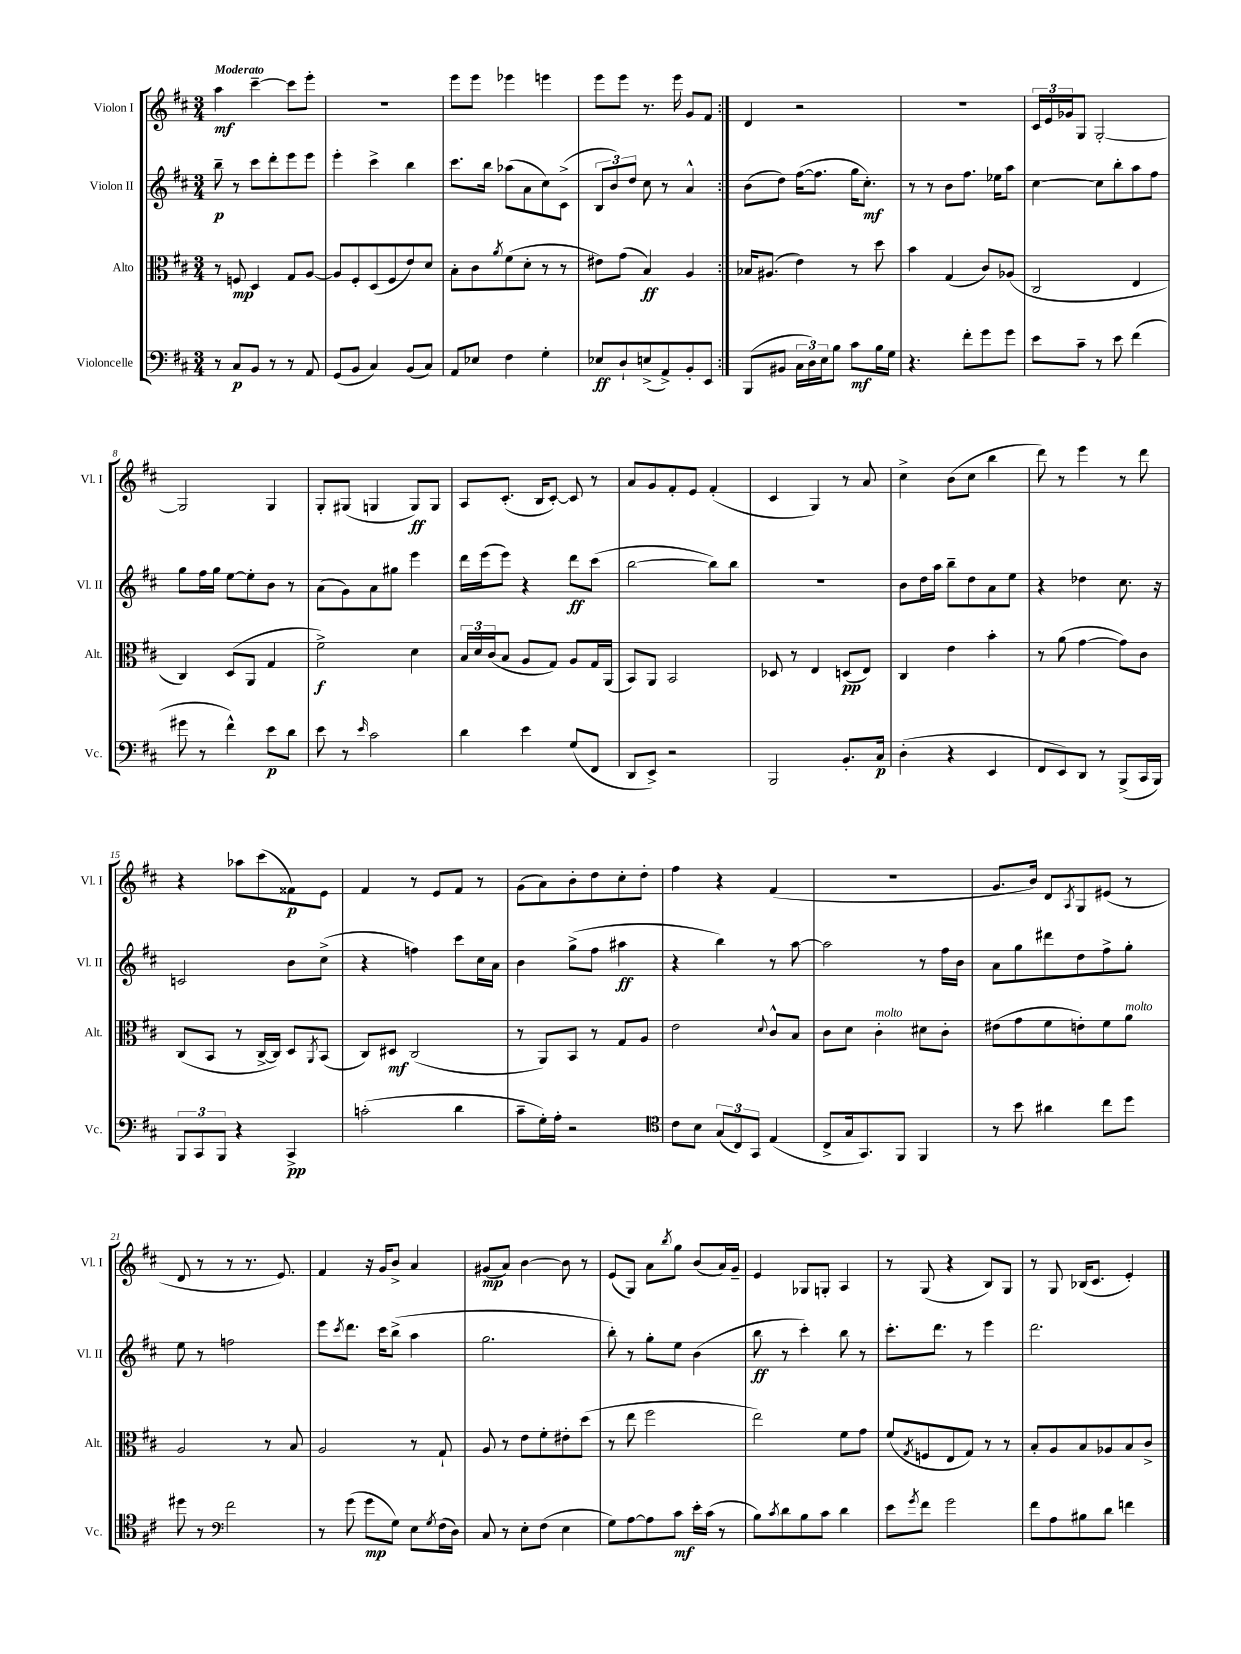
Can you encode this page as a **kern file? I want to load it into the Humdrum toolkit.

**kern	**dynam	**kern	**dynam	**kern	**dynam	**kern	**dynam
*part4	*part4	*part3	*part3	*part2	*part2	*part1	*part1
*staff4	*staff4	*staff3	*staff3	*staff2	*staff2	*staff1	*staff1
*I"Violoncelle	*	*I"Alto	*	*I"Violon II	*	*I"Violon I	*
*I'Vc.	*	*I'Alt.	*	*I'Vl. II	*	*I'Vl. I	*
*clefF4	*	*clefC3	*	*clefG2	*	*clefG2	*
*k[f#c#]	*	*k[f#c#]	*	*k[f#c#]	*	*k[f#c#]	*
*M3/4	*	*M3/4	*	*M3/4	*	*M3/4	*
=1	=1	=1	=1	=1	=1	=1	=1
!	!	!	!	!	!	!LO:TX:a:B:t=Moderato	!
8r	.	8r	.	8bb~\	p	4aa\	mf
8C#/L	p	8Fn/	mp	8r	.	.	.
8BB/J	.	4D/	.	8ccc#\L	.	[4ccc#~\	.
8r	.	.	.	8ddd'\	.	.	.
8r	.	8G/L	.	8eee\	.	8ccc#\L]	.
8AA/	.	[8A/J	.	8eee\J	.	8eee'\J	.
=2	=2	=2	=2	=2	=2	=2	=2
(8GG/L	.	8A/L]	.	4eee'\	.	2.r	.
8BB/J	.	8F#'/	.	.	.	.	.
4C#/)	.	(8D/	.	4ccc#^\	.	.	.
.	.	8F#/	.	.	.	.	.
(8BB/L	.	8e/)	.	4bb\	.	.	.
8C#/J)	.	8d/J	.	.	.	.	.
=3	=3	=3	=3	=3	=3	=3	=3
8AA/L	.	8B'\L	.	8.ccc#\L	.	8eee\L	.
8E-X/J	.	8c#\	.	.	.	8eee\J	.
.	.	.	.	16bb\Jk	.	.	.
.	.	8qa/	.	.	.	.	.
4F#\	.	(8f#\	.	(8aa-X\L	.	4eee-X\	.
.	.	8d'\J	.	8a\	.	.	.
4G'\	.	8r	.	8cc#\)	.	4eeen\	.
.	.	8r	.	(8c#^\J	.	.	.
=4	=4	=4	=4	=4	=4	=4	=4
8E-X/L	ff	8e#X\L)	.	12B/L	.	8eee\L	.
.	.	.	.	12b/)	.	.	.
8D`/	.	(8g\J	.	.	.	8eee\J	.
.	.	.	.	12dd/J	.	.	.
(8En^/	.	4B/)	ff	8cc#\	.	8.r	.
8AA^/)	.	.	.	8r	.	.	.
.	.	.	.	.	.	16eee\	.
8BB'/	.	4A/	.	4a^^/	.	8g/L	.
8EE/J	.	.	.	.	.	8f#/J	.
=5:|!	=5:|!	=5:|!	=5:|!	=5:|!	=5:|!	=5:|!	=5:|!
(8BBB/L	.	16B-X/KL	.	(8b\L	.	4d/	.
.	.	(8.A#X/J	.	.	.	.	.
8BB#X/J	.	.	.	8dd\J)	.	.	.
24C#\LL	.	4e\)	.	([16ff#\KL	.	2r	.
24D\)	.	.	.	.	.	.	.
.	.	.	.	8.ff#\J]	.	.	.
24E\J	.	.	.	.	.	.	.
8B\J	.	.	.	.	.	.	.
8c#\L	mf	8r	.	16gg\KL	.	.	.
.	.	.	.	8.cc#'\J)	mf	.	.
16B\L	.	8dd\	.	.	.	.	.
16G\JJ	.	.	.	.	.	.	.
=6	=6	=6	=6	=6	=6	=6	=6
4.r	.	4b\	.	8r	.	2.r	.
.	.	.	.	8r	.	.	.
.	.	(4G/	.	8b\L	.	.	.
8f#'\L	.	.	.	8.ff#\J	.	.	.
8g\	.	8c#/L)	.	.	.	.	.
.	.	.	.	16ee-X\KL	.	.	.
8g\J	.	(8A-X/J	.	8aa\J	.	.	.
=7	=7	=7	=7	=7	=7	=7	=7
8e\L	.	2C#/	.	[4cc#\	.	24c#/LL	.
.	.	.	.	.	.	24e/	.
.	.	.	.	.	.	24g-X/J	.
8c#~\J	.	.	.	.	.	8G/J	.
8r	.	.	.	8cc#\L]	.	[2G'/	.
8e\	.	.	.	8bb'\	.	.	.
(4f#\	.	4E/	.	8aa\	.	.	.
.	.	.	.	8ff#\J	.	.	.
!!LO:LB:g=z
=8	=8	=8	=8	=8	=8	=8	=8
8g#X\	.	4C#/)	.	8gg\L	.	2G/]	.
8r	.	.	.	16ff#\L	.	.	.
.	.	.	.	16gg\JJ	.	.	.
4f#^^\)	.	(8D/L	.	[8ee\L	.	.	.
.	.	8AA/J	.	8ee'\]	.	.	.
8e\L	p	4G/	.	8b\J	.	4G/	.
8d\J	.	.	.	8r	.	.	.
=9	=9	=9	=9	=9	=9	=9	=9
8e\	.	2f#^\)	f	(8a\L	.	8G'/L	.
8r	.	.	.	8g\)	.	(8G#X/J	.
16qqe/	.	.	.	.	.	.	.
2c#\	.	.	.	8a\	.	4Gn/	.
.	.	.	.	8gg#X\J	.	.	.
.	.	4d\	.	4eee\	.	8G/L)	ff
.	.	.	.	.	.	8G/J	.
=10	=10	=10	=10	=10	=10	=10	=10
4d\	.	24B/LL	.	16ddd\LL	.	8A/L	.
.	.	24d/	.	.	.	.	.
.	.	.	.	(16eee\J	.	.	.
.	.	(24c#/J	.	.	.	.	.
.	.	8B/J	.	8eee\J)	.	(8.c#'/J	.
4e\	.	8A/L	.	4r	.	.	.
.	.	.	.	.	.	16B/KL	.
.	.	8G/J)	.	.	.	[8c#'/J)	.
(8G/L	.	8A/L	.	8ddd\L	ff	8c#/]	.
8FF#/J	.	16G/L	.	(8ccc#\J	.	8r	.
.	.	(16AA/JJ	.	.	.	.	.
=11	=11	=11	=11	=11	=11	=11	=11
8DD/L	.	8BB/L)	.	[2bb\	.	8a/L	.
8EE^/J)	.	8AA/J	.	.	.	8g/	.
2r	.	2BB/	.	.	.	8f#'/	.
.	.	.	.	.	.	8e/J	.
.	.	.	.	8bb\L])	.	(4f#'/	.
.	.	.	.	8bb\J	.	.	.
=12	=12	=12	=12	=12	=12	=12	=12
2BBB/	.	8D-X/	.	2.r	.	4c#/	.
.	.	8r	.	.	.	.	.
.	.	4E/	.	.	.	4G/)	.
8.BB'/L	.	(8Dn/L	pp	.	.	8r	.
.	.	8E/J)	.	.	.	8a/	.
16C#/Jk	p	.	.	.	.	.	.
=13	=13	=13	=13	=13	=13	=13	=13
(4D'\	.	4C#/	.	8b\L	.	4cc#^\	.
.	.	.	.	16dd\L	.	.	.
.	.	.	.	16aa\JJ	.	.	.
4r	.	4e\	.	8bb~\L	.	(8b\L	.
.	.	.	.	8dd\	.	8cc#\J	.
4EE/	.	4b'\	.	8a\	.	4bb\	.
.	.	.	.	8ee\J	.	.	.
=14	=14	=14	=14	=14	=14	=14	=14
8FF#/L	.	8r	.	4r	.	8ddd\)	.
8EE/)	.	(8a\	.	.	.	8r	.
8DD/J	.	[4g\	.	4dd-X\	.	4eee\	.
8r	.	.	.	.	.	.	.
(8BBB^/L	.	8g\L])	.	8.cc#\	.	8r	.
16CC#/L	.	8c#\J	.	.	.	8ddd\	.
16BBB/JJ)	.	.	.	16r	.	.	.
!!LO:LB:g=z
=15	=15	=15	=15	=15	=15	=15	=15
12BBB/L	.	(8C#/L	.	2cn/	.	4r	.
12CC#/	.	.	.	.	.	.	.
.	.	8BB/J	.	.	.	.	.
12BBB/J	.	.	.	.	.	.	.
4r	.	8r	.	.	.	8aa-X\L	.
.	.	[16C#^/LL	.	.	.	(8ccc#\	.
.	.	16C#/JJ])	.	.	.	.	.
4CC#^/	pp	8D/L	.	8b\L	.	8f##X\)	p
.	.	8qAA/	.	.	.	.	.
.	.	(8BB/J	.	(8cc#^\J	.	8e\J	.
=16	=16	=16	=16	=16	=16	=16	=16
(2cn'\	.	8C#/L)	.	4r	.	4f#/	.
.	.	8D#X/J	mf	.	.	.	.
.	.	(2C#/	.	4ffn\)	.	8r	.
.	.	.	.	.	.	8e/L	.
4d\	.	.	.	8ccc#\L	.	8f#/J	.
.	.	.	.	16cc#\L	.	8r	.
.	.	.	.	16a\JJ	.	.	.
=17	=17	=17	=17	=17	=17	=17	=17
8c#~\L	.	8r	.	4b\	.	(8g\L	.
16G'\L)	.	8AA/L)	.	.	.	8a\)	.
16A'\JJ	.	.	.	.	.	.	.
2r	.	8BB/J	.	(8gg^\L	.	8b'\	.
.	.	8r	.	8ff#\J	.	8dd\	.
.	.	8G/L	.	4aa#X\	ff	8cc#'\	.
.	.	8A/J	.	.	.	8dd'\J	.
=18	=18	=18	=18	=18	=18	=18	=18
*clefC4	*	*	*	*	*	*	*
8c#\L	.	2e\	.	4r	.	4ff#\	.
8B\J	.	.	.	.	.	.	.
(12G/L	.	.	.	4bb\)	.	4r	.
12C#/)	.	.	.	.	.	.	.
12GG/J	.	.	.	.	.	.	.
.	.	8qqd/	.	.	.	.	.
(4E/	.	8c#^^/L	.	8r	.	(4f#/	.
.	.	8B/J	.	[8aa\	.	.	.
=19	=19	=19	=19	=19	=19	=19	=19
8C#^/L	.	8c#\L	.	2aa\]	.	2.r	.
16G/k	.	8d\J	.	.	.	.	.
8.GG/)	.	.	.	.	.	.	.
!	!	!LO:TX:a:i:t=molto	!	!	!	!	!
.	.	4c#'\	.	.	.	.	.
8FF#/J	.	.	.	.	.	.	.
4FF#/	.	8d#X\L	.	8r	.	.	.
.	.	8c#'\J	.	16ff#\LL	.	.	.
.	.	.	.	16b\JJ	.	.	.
=20	=20	=20	=20	=20	=20	=20	=20
8r	.	(8e#X\L	.	8a\L	.	8.g/L	.
8b\	.	8g\	.	8gg\	.	.	.
.	.	.	.	.	.	16b/Jk)	.
4a#X\	.	8f#\	.	8ddd#X\	.	8d/L	.
.	.	.	.	.	.	8qA/	.
.	.	8en'\)	.	8dd\	.	8G/	.
8cc#\L	.	8f#\	.	8ff#^\	.	(8e#X/J	.
!	!	!LO:TX:a:i:t=molto	!	!	!	!	!
8dd\J	.	8a\J	.	8gg'\J	.	8r	.
!!LO:LB:g=z
=21	=21	=21	=21	=21	=21	=21	=21
8dd#X\	.	2A/	.	8ee\	.	8d/	.
8r	.	.	.	8r	.	8r	.
*clefF4	*	*	*	*	*	*	*
2f#\	.	.	.	2ffn\	.	8r	.
.	.	.	.	.	.	8.r	.
.	.	8r	.	.	.	.	.
.	.	.	.	.	.	8.e/)	.
.	.	8B/	.	.	.	.	.
=22	=22	=22	=22	=22	=22	=22	=22
8r	.	2A/	.	8eee\L	.	4f#/	.
.	.	.	.	8qccc#/	.	.	.
(8g\	.	.	.	8.ddd\J	.	.	.
8g\L	mp	.	.	.	.	16r	.
.	.	.	.	16ccc#\KL	.	16g/KL	.
8G\J)	.	.	.	(8bb^\J	.	8b^/J	.
8E\L	.	8r	.	4aa\	.	4a/	.
8qG/	.	.	.	.	.	.	.
(16F#\L	.	8G`/	.	.	.	.	.
16D\JJ)	.	.	.	.	.	.	.
=23	=23	=23	=23	=23	=23	=23	=23
8C#/	.	8A/	.	2.gg\	.	(8g#X/L	mp
8r	.	8r	.	.	.	8a/J)	.
8E'\L	.	8e\L	.	.	.	[4b\	.
(8F#\J	.	8f#'\	.	.	.	.	.
4E\	.	8e#X'\	.	.	.	8b\]	.
.	.	(8dd\J	.	.	.	8r	.
=24	=24	=24	=24	=24	=24	=24	=24
8G\L)	.	8r	.	8bb'\)	.	(8e/L	.
[8A\	.	8ee\	.	8r	.	8G/J)	.
8A\]	.	2ff#\	.	8gg'\L	.	8a\L	.
.	.	.	.	.	.	8qbb/	.
8c#\J	mf	.	.	8ee\J	.	8gg\J	.
16e'\LL	.	.	.	(4b\	.	(8b/L	.
(16c#\JJ	.	.	.	.	.	.	.
8r	.	.	.	.	.	16a/L)	.
.	.	.	.	.	.	16g~/JJ	.
=25	=25	=25	=25	=25	=25	=25	=25
8B\L)	.	2ee\)	.	8bb\	ff	4e/	.
8qc#/	.	.	.	.	.	.	.
8d\	.	.	.	8r	.	.	.
8B\	.	.	.	4ccc#'\)	.	8G-X/L	.
8c#\J	.	.	.	.	.	8Gn'/J	.
4d\	.	8f#\L	.	8bb\	.	4A/	.
.	.	8g\J	.	8r	.	.	.
=26	=26	=26	=26	=26	=26	=26	=26
8e\L	.	(8f#/L	.	8.ccc#'\L	.	8r	.
8qg/	.	8qG/	.	.	.	.	.
8f#\J	.	8Fn/	.	.	.	(8G/	.
.	.	.	.	8.ddd\J	.	.	.
2g\	.	8E/	.	.	.	4r	.
.	.	8G/J)	.	8r	.	.	.
.	.	8r	.	4eee\	.	8B/L)	.
.	.	8r	.	.	.	8G/J	.
=27	=27	=27	=27	=27	=27	=27	=27
8f#\L	.	8B'/L	.	2.ddd\	.	8r	.
8A\	.	8A/	.	.	.	8G/	.
8B#X\	.	8B/	.	.	.	(16B-X/KL	.
.	.	.	.	.	.	8.c#/J	.
8d\J	.	8A-X/	.	.	.	.	.
4fn\	.	8B/	.	.	.	4e'/)	.
.	.	8c#^/J	.	.	.	.	.
==	==	==	==	==	==	==	==
*-	*-	*-	*-	*-	*-	*-	*-
